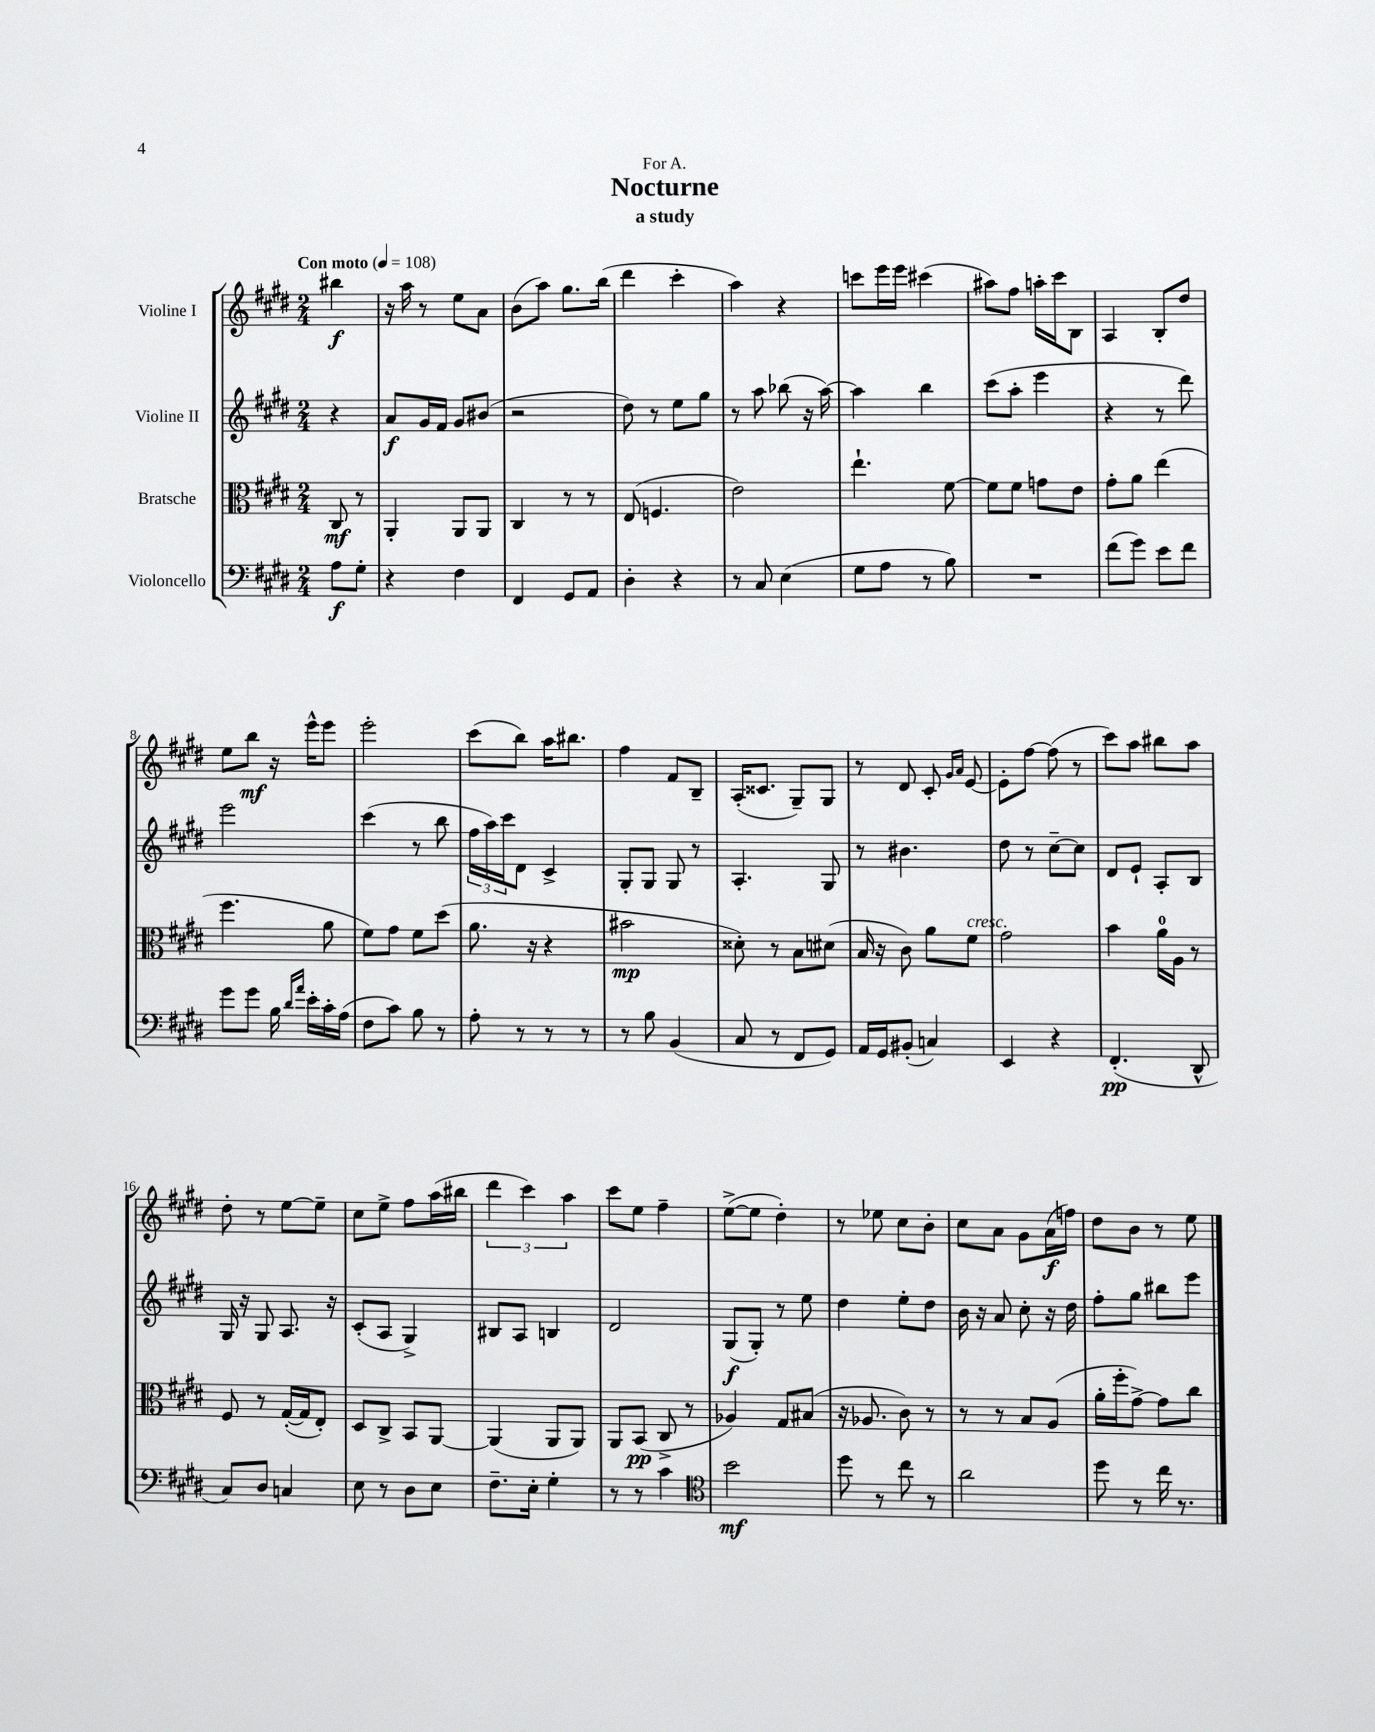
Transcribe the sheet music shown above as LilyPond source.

\header { title = "Nocturne" subtitle = "a study" dedication = "For A." }
<<
\new StaffGroup <<
\new Staff = "s0" \with { instrumentName = "Violine I" } {
    \clef treble \key e \major \numericTimeSignature \time 2/4 \partial 4 \tempo "Con moto" 4 = 108
    bis''4\f |
    r16 a''16 r8 e''8 a'8 |
    b'8( a''8) gis''8. b''16( |
    dis'''4 cis'''4-. |
    a''4) r4 |
    c'''8 e'''16 e'''16 cis'''4( |
    ais''8) fis''8 a''16-. cis'''16 b8 |
    a4 b8-. dis''8 |
    e''8 b''8\mf r16 e'''16-^ e'''8 |
    e'''2-. |
    cis'''8( b''8) a''16 bis''8. |
    fis''4 fis'8 b8-- |
    a16-.( cisis'8. gis8--) gis8 |
    r8 dis'8 cis'8-. \grace { gis'16 a'16 } e'8~ |
    e'8-. fis''8~ fis''8( r8 |
    cis'''8) a''8 bis''8 a''8 |
    dis''8-. r8 e''8~ e''8-- |
    cis''8 e''8-> fis''8 a''16( bis''16 |
    \tuplet 3/2 { dis'''4 cis'''4) a''4 } |
    cis'''8 e''8 fis''4-- |
    e''8~->( e''8 dis''4-.) |
    r8 ees''8 cis''8 b'8-. |
    cis''8 a'8 gis'8 a'16\f( f''16) |
    dis''8 b'8 r8 e''8 \bar "|." |
}
\new Staff = "s1" \with { instrumentName = "Violine II" } {
    \clef treble \key e \major \numericTimeSignature \time 2/4 \partial 4
    r4 |
    a'8\f gis'16 fis'16 gis'8 bis'8( |
    r2 |
    dis''8) r8 e''8 gis''8 |
    r8 a''8 bes''8( r16 a''16~) |
    a''4 b''4 |
    cis'''8( a''8-. e'''4 |
    r4 r8 dis'''8) |
    e'''2 |
    cis'''4( r8 b''8 |
    \tuplet 3/2 { fis''16 a''16) cis'''16 } dis'8 cis'4-> |
    gis8-. gis8 gis8 r8 |
    a4.-. gis8 |
    r8 bis'4. |
    dis''8 r8 cis''8~-- cis''8 |
    dis'8 e'8-! a8-. b8 |
    gis16 r16 gis8 a8. r16 |
    cis'8-.( a8 gis4->) |
    bis8 a8 b4 |
    dis'2 |
    gis8\f( gis8-.) r8 e''8 |
    dis''4 e''8-. dis''8 |
    b'16 r16 a'8 cis''8-. r16 dis''16 |
    fis''8-. gis''8 bis''8 e'''8 \bar "|." |
}
\new Staff = "s2" \with { instrumentName = "Bratsche" } {
    \clef alto \key e \major \numericTimeSignature \time 2/4 \partial 4
    cis8\mf r8 |
    a,4-. a,8 a,8 |
    cis4 r8 r8 |
    e8( f4. |
    e'2) |
    e''4.-! fis'8~ |
    fis'8 fis'8 g'8 e'8 |
    gis'8-. a'8 e''4( |
    fis''4. a'8 |
    fis'8) gis'8 fis'8 dis''8( |
    a'8. r16 r4 |
    bis'2\mp |
    disis'8-.) r8 b8 dis'8( |
    b16 r16 cis'8) a'8 fis'8^\markup { \italic "cresc." } |
    gis'2 |
    b'4 a'16-0 a16 r8 |
    fis8 r8 gis16~-.( gis16 e8-.) |
    dis8 cis8-> b,8 a,8~ |
    a,4( a,8 a,8) |
    a,8 b,8\pp( cis8-> r8 |
    aes4) gis8 bis8( |
    r16 aes8. cis'8) r8 |
    r8 r8 b8 a8( |
    a'16-. fis''16-. gis'8~->) gis'8 cis''8 \bar "|." |
}
\new Staff = "s3" \with { instrumentName = "Violoncello" } {
    \clef bass \key e \major \numericTimeSignature \time 2/4 \partial 4
    a8\f gis8-. |
    r4 fis4 |
    fis,4 gis,8 a,8 |
    dis4-. r4 |
    r8 cis8 e4( |
    gis8 a8 r8 b8) |
    R2 |
    fis'8( gis'8) e'8 fis'8 |
    gis'8 gis'8 b16 \grace { dis'16 a'16 } e'16-. cis'16-. a16( |
    fis8 cis'8) b8 r8 |
    a8-. r8 r8 r8 |
    r8 b8 b,4( |
    cis8 r8 fis,8 gis,8) |
    a,16 gis,16 bis,8-.( c4) |
    e,4 r4 |
    fis,4.-.\pp( dis,8-^ |
    cis8) dis8 c4 |
    e8 r8 dis8 e8 |
    fis8.-- e16-. gis4-. |
    r8 r8 cis'4 |
    \clef tenor b'2\mf |
    dis''8 r8 cis''8 r8 |
    a'2 |
    dis''8 r8 cis''16 r8. \bar "|." |
}
>>
>>
